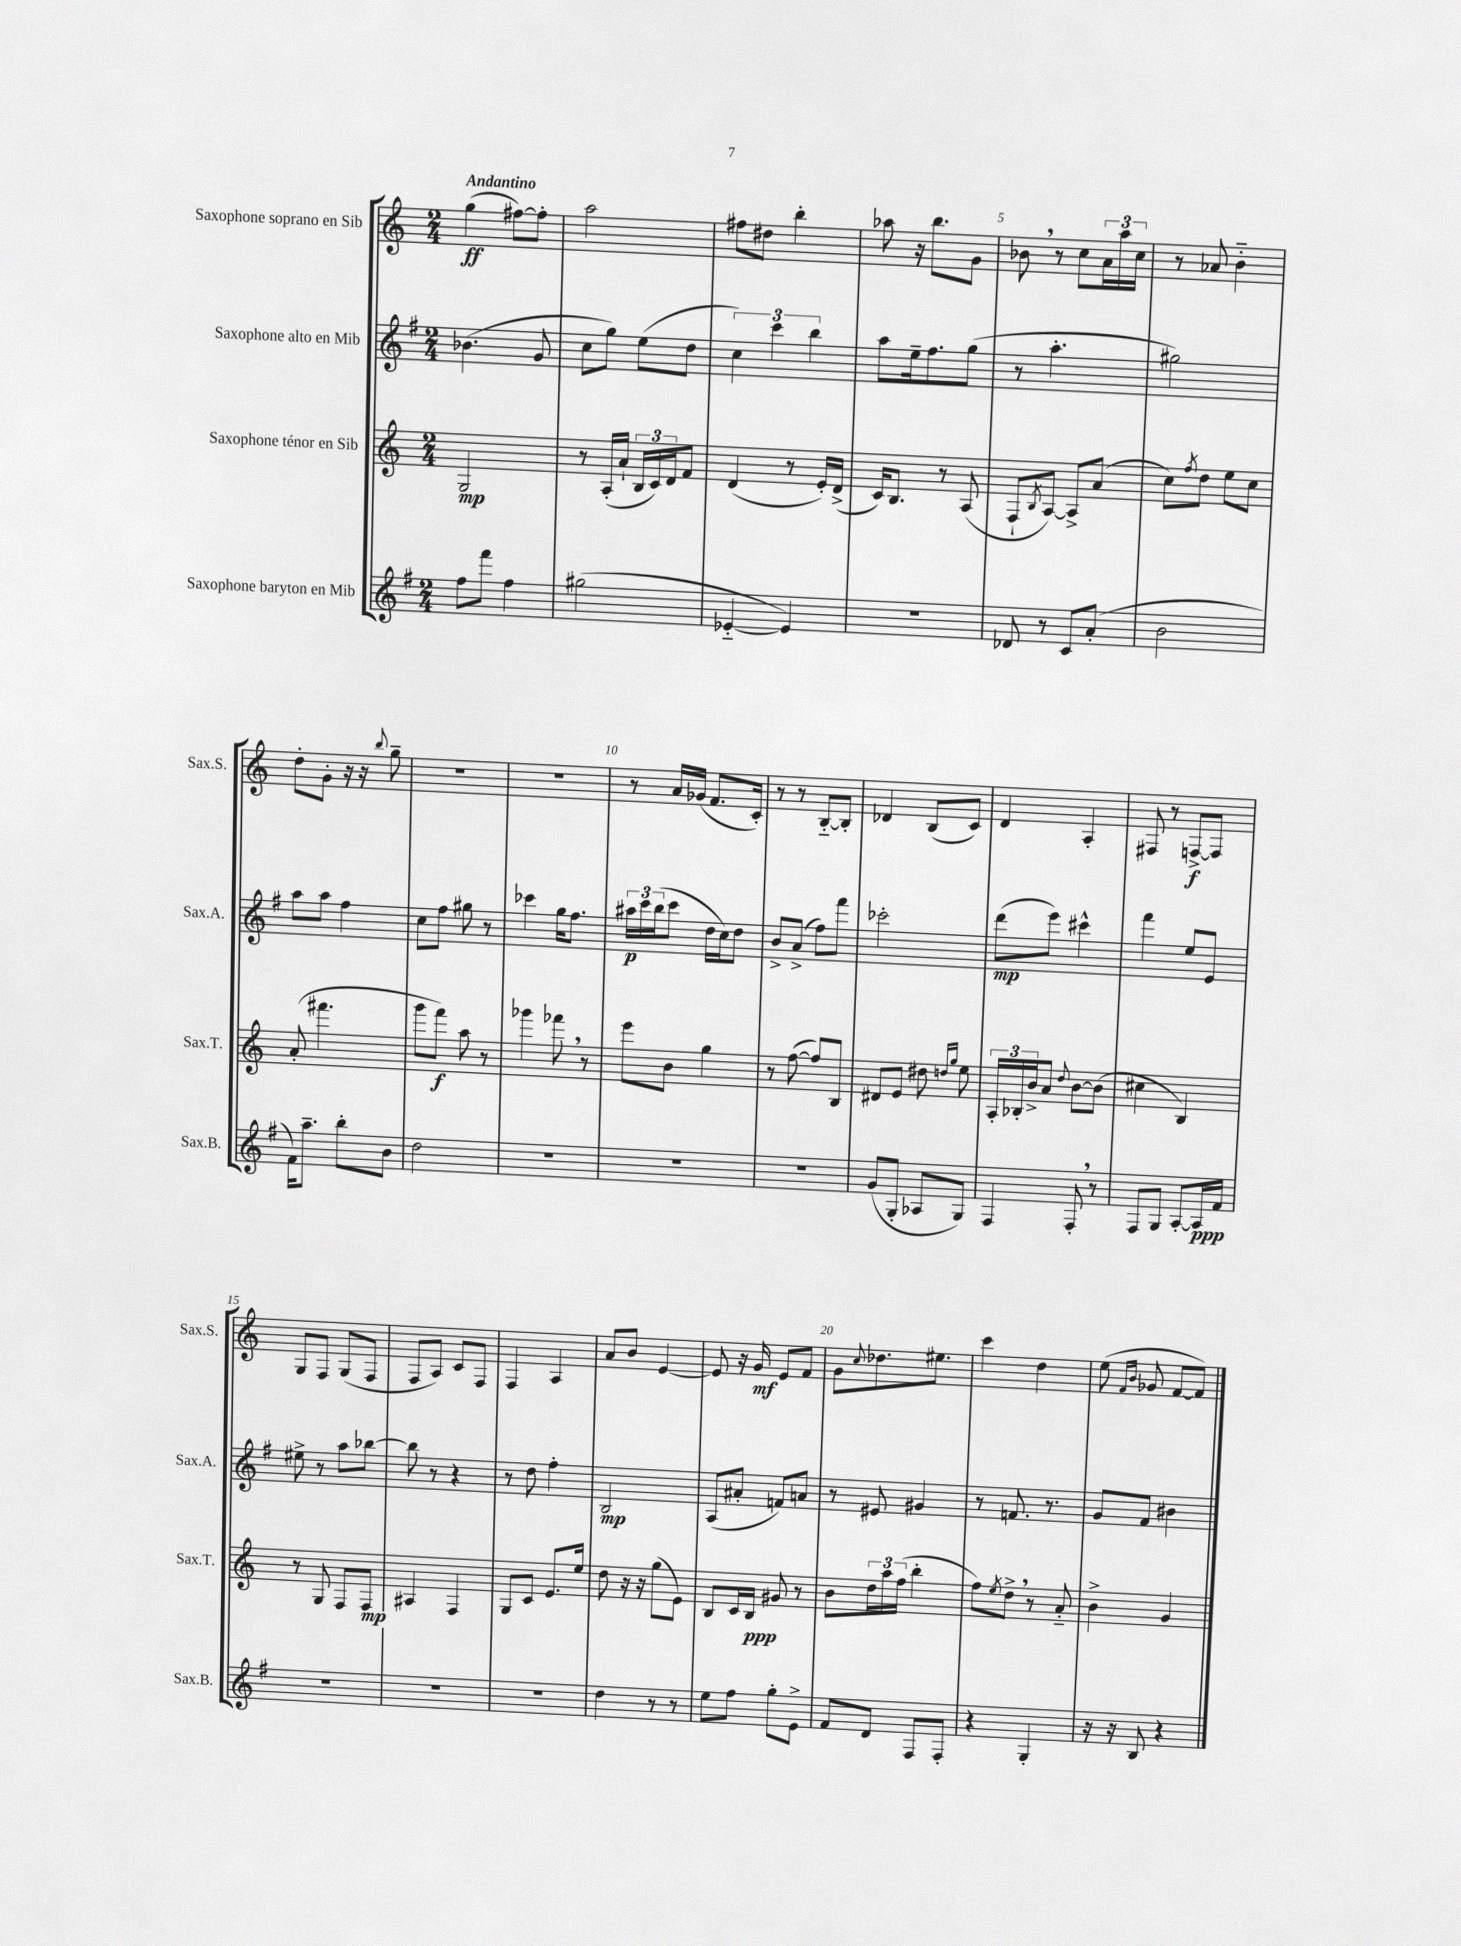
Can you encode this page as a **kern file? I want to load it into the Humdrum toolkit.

**kern	**kern	**kern	**kern
*staff4	*staff3	*staff2	*staff1
*clefG2	*clefG2	*clefG2	*clefG2
*k[f#]	*k[]	*k[f#]	*k[]
*M2/4	*M2/4	*M2/4	*M2/4
8ff#	2G	(4.b-	(4gg
8fff#	.	.	.
4ff#	.	.	[8ff#)
.	.	8g	8ff#']
=	=	=	=
(2gg#	8r	8cc	2aa
.	(16A'	8gg)	.
.	16a`	.	.
.	24B	(8ee	.
.	24c)	.	.
.	24d	.	.
.	8f	8dd	.
=	=	=	=
[4e-'~	(4d	6cc)	8ff#
.	.	.	8dd#
.	.	6ccc	.
4e-])	8r	.	4bb'
.	.	6bb	.
.	16e')	.	.
.	(16d^	.	.
=	=	=	=
2r	16c)	8aa	8aa-
.	8.B	.	.
.	.	16ee~	16r
.	.	8.ff#	8.bb
.	8r	.	.
.	(8A	(8gg	8g
=	=	=	=
8d-	8F`	8r	8b-
.	8qB	.	.
8r	[8A)	4.aa'	8r
8c	8A^]	.	8cc
(8a'	(8a	.	24a
.	.	.	24aa
.	.	.	24cc
=	=	=	=
2b	8cc)	2gg#)	8r
.	8qff	.	.
.	8dd	.	8a-
.	8ee	.	4b'~
.	8cc	.	.
=	=	=	=
16f#)	(8a'	8aa	8dd'
8.aa~	.	.	.
.	4.fff#	8aa	8g'
8bb'	.	4ff#	16r
.	.	.	16r
.	.	.	8qqbb
8b	.	.	8gg~
=	=	=	=
2dd	8ggg	8cc	2r
.	8fff)	8ff#	.
.	8aa	8gg#	.
.	8r	8r	.
=	=	=	=
2r	4ggg-	4ccc-	2r
.	8fff-	16gg	.
.	.	8.ff#	.
.	8r	.	.
=	=	=	=
2r	8eee	24aa#	8r
.	.	24ccc	.
.	.	(24bb	.
.	8b	8ccc	16a
.	.	.	(16g-
.	4gg	16dd	8.f
.	.	16cc)	.
.	.	8dd	.
.	.	.	16c')
=	=	=	=
2r	8r	8b^	8r
.	([8ff	(8a^	8r
.	8ff])	8ff#)	[8B'~
.	8B	8fff#	8B']
=	=	=	=
(8g	8d#	2ccc-'	4d-
8G'	8e	.	.
8A-	8dd#	.	(8B
.	16qqdd	.	.
.	16qqgg	.	.
8G)	8ee	.	8c)
=	=	=	=
4F#	24A'	(8ddd	4d
.	24B-'	.	.
.	24b^	.	.
.	8a	8eee)	.
.	8qqdd	.	.
8F#'	[8b	4ccc#^^	4A'
8r	(8b]	.	.
=	=	=	=
8F#	4cc#	4fff#	8F#
8G	.	.	8r
[8A'	4B)	8ee	[8F^
16A]	.	8e	8F]
16f#	.	.	.
=	=	=	=
2r	8r	8ee#^	8G
.	8G	8r	8F
.	8F	8aa	(8G
.	8F	[8bb-	8F
=	=	=	=
2r	4A#	8bb-]	8F
.	.	8r	8A)
.	4F	4r	8c
.	.	.	8F
=	=	=	=
2r	8G	8r	4F
.	8c	8dd	.
.	8.e	4ff#'	4A
.	16ee	.	.
=	=	=	=
4dd	8dd	2B	8a
.	16r	.	8b
.	16r	.	.
8r	(8gg	.	[4e
8r	8e)	.	.
=	=	=	=
8ee	8B	(8A	8e]
8ff#	16c	8a#'	16r
.	16B	.	16g
8gg'	8g#	8f)	8e
8e^	8r	8a	8f
=	=	=	=
8f#	8b	8r	8g
.	.	.	8qqcc
8d	24dd	8e#	8.dd-
.	24aa	.	.
.	(24ff	.	.
8F#	4bb'	4g#	.
.	.	.	8.ee#
8F#'	.	.	.
=	=	=	=
4r	8ff)	8r	4ccc
.	8qee	.	.
.	8dd^	8.f	.
4G'	8r	.	4dd
.	.	8.r	.
.	8a'~	.	.
=	=	=	=
16r	4b^	8g	(8ee
16r	.	.	.
.	.	.	16qqf
.	.	.	16qqb
8B	.	8f#	8g-
4r	4g	4b#	[8f
.	.	.	8f])
==	==	==	==
*-	*-	*-	*-
